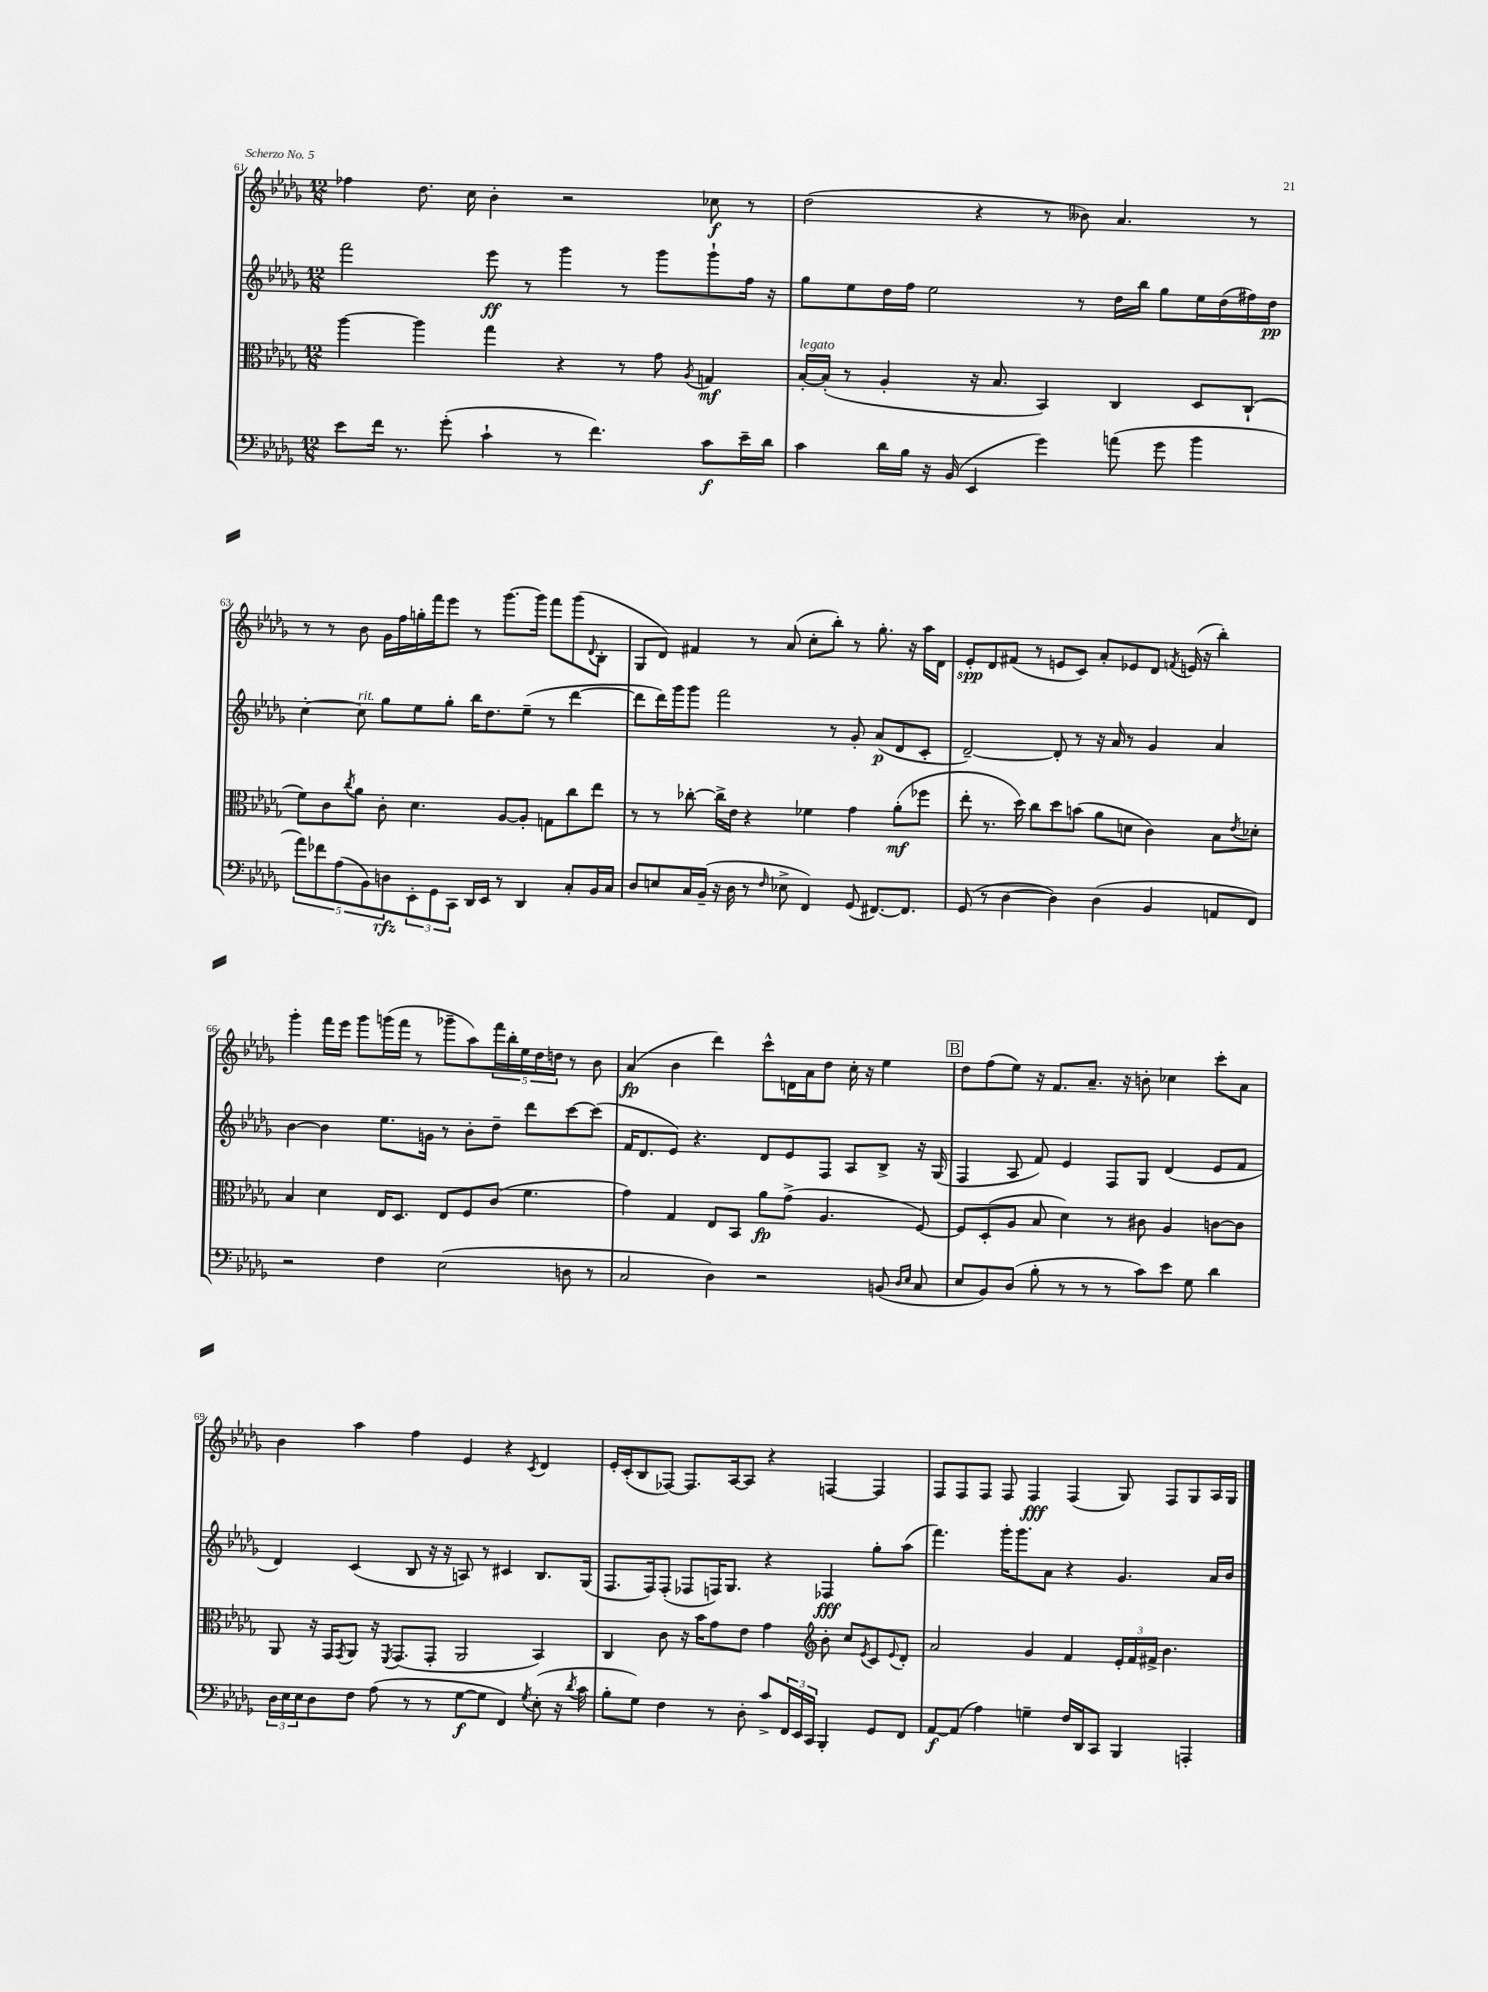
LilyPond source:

<<
\new StaffGroup <<
\new Staff = "s0" {
    \clef treble \key des \major \numericTimeSignature \time 12/8
    fes''4 des''8. c''16 bes'4-. r2 ces''8\f r8 |
    des''2( r4 r8 beses'8) aes'4. r8 |
    r8 r8 bes'8 ges'16 f''16 g''16-. f'''16 ees'''8 r8 ges'''8.~ ges'''16 f'''8 ges'''8( \appoggiatura { des'8 } bes8-. |
    ges8 des'8) fis'4 r8 aes'8( c''8-. bes''8-.) r8 ges''8.-. r16 aes''16 des'16 |
    ees'8-.\spp des'8 fis'8( r8 e'8 c'8) aes'8-. ees'8 des'8 \acciaccatura { f'8 } e'16( r16 bes''4-.) |
    ges'''4-. f'''16 ees'''16 ges'''8 g'''16( f'''16 r8 ges'''8-- aes''8) \tuplet 5/4 { f'''16 bes''16-. ees''16 des''16 d''16 } r8 bes'8 |
    aes'4\fp( bes'4 des'''4) c'''8-^ d'16 aes'16 des''8 c''16-. r16 ees''4 |
    \mark \markup { \box "B" } des''8 f''8( ees''8) r16 f'8. aes'8.-- r16 b'8-. ces''4 c'''8-. aes'8 |
    bes'4 aes''4 f''4 ees'4 r4 \acciaccatura { c'8 } des'4 |
    ees'16-. c'16-.( bes8 fes8~) fes8. aes16~ aes8 r4 f4~ f4 |
    f8 f8 f8 f8 f4\fff f4( ges8) f8 ges8 aes16 ges16 \bar "|." |
}
\new Staff = "s1" {
    \clef treble \key des \major \numericTimeSignature \time 12/8
    f'''2 ees'''8\ff r8 ges'''4 r8 ges'''8 ges'''8-! f''16 r16 |
    ges''8 ees''8 des''16 f''16 ees''2 r8 des''16 bes''16 ges''8 ees''16 des''16( fis''16) des''16\pp |
    c''4~-. c''8^\markup { \italic "rit." } ges''8 ees''8 ges''8-. bes''16 des''8. ees''8--( r8 des'''4~ |
    des'''8 des'''16) ges'''16 ges'''8 f'''2 r8 ges'8-. aes'8\p( des'8 c'8-. |
    des'2~--) des'8-. r8 r16 aes'16 r8 ges'4 aes'4 |
    bes'4~ bes'4 ees''8. g'16 r8 bes'8-. des''8-- des'''8 c'''8~ c'''8( |
    f'16 des'8. ees'8) r4. des'8 ees'8 f8 aes8 bes8-> r16 ges16( |
    \mark \markup { \box "B" } f4 aes8 f'8) ees'4 f8 ges8 des'4( ees'8 f'8 |
    des'4) c'4( bes8 r16 r16 a8) r8 cis'4 bes8. ges16( |
    f8. f16) f8-.( fes8 f16) ges8. r4 fes4\fff ges''8-. aes''8( |
    f'''4.) ges'''16-. ges'''8. aes'8 r4 ges'4. aes'16 bes'16 \bar "|." |
}
\new Staff = "s2" {
    \clef alto \key des \major \numericTimeSignature \time 12/8
    aes''4~ aes''4 ges''4 r4 r8 ges'8 \acciaccatura { aes8 } g4\mf |
    bes16~-.^\markup { \italic "legato" } bes16-.( r8 aes4-. r16 bes8. bes,4) c4 des8 c8-!( |
    f'8) c'8 \acciaccatura { c''8 } aes'8 c'8-. des'4. aes8~ aes8-. g8 c''8 ees''8 |
    r8 r8 ces''8~-. ces''16-> ees'16 r4 fes'4 ges'4 aes'8-.\mf( fes''8 |
    ees''8-. r8. des''16) c''8 des''8 b'8( aes'8 d'8 c'4) bes8 \acciaccatura { ees'8 } des'8-. |
    bes4 des'4 ees16 des8. ees8 f8 c'8( f'4. |
    ges'4) ges4 ees8 bes,8 aes'8\fp ges'8->( aes4. f8~) |
    \mark \markup { \box "B" } f8 des8-.( aes8 bes8 des'4) r8 cis'8 aes4 c'8~ c'8 |
    aes,8 r16 ges,16 \acciaccatura { ges,8 } aes,8 r16 \acciaccatura { f,8 } ges,8.( ges,8-. aes,2 bes,4) |
    c4 c'8 r16 bes'16 ges'8 ees'8 ges'4 \clef treble bes'8-. c''8 \acciaccatura { ees'8 } c'8 \appoggiatura { ees'8 } des'8-. |
    aes'2 ges'4 f'4 \tuplet 3/2 { ees'16-. f'16 fis'16-> } bes'4. \bar "|." |
}
\new Staff = "s3" {
    \clef bass \key des \major \numericTimeSignature \time 12/8
    ees'8 f'16 r8. ges'8-.( c'4-! r8 f'4.) c'8\f ees'16-- des'16 |
    c'4 des'16 bes16 r16 bes,16( ees,4 ges'4) a'8( ges'8 bes'4 |
    \tuplet 5/4 { aes'8) fes'8 aes8( bes,8) d8\rfz } \tuplet 3/2 { ees,8-. ges,8 c,8 } des,16 ees,16 r8 des,4 c8-. bes,16 c16 |
    des8 e8 c16 bes,16--( r16 des16 r8 \grace { f16 } ees8-> f,4) ges,8( fis,8.~) fis,8. |
    ges,8( r8 des4~ des4) des4( bes,4 a,8 f,8) |
    r2 f4 ees2( d8 r8 |
    c2 des4) r2 b,8( \grace { des16 ees16 } c8 |
    \mark \markup { \box "B" } ees8 bes,8) des8( bes8-. r8 r8 r8 c'8) ees'8 ges8 des'4 |
    \tuplet 3/2 { des16 ees16 ees16 } des8 f8 aes8( r8 r8 ges8~\f ges8 f,4) \acciaccatura { ges8 } ees8-.( r16 \acciaccatura { des'8 } c'16 |
    bes8-. ges8) f4 r8 des8-. c'8-> \tuplet 3/2 { f,16 ees,16 c,16 } bes,,4-. ges,8 f,8 |
    aes,8~\f aes,8( aes4) g4-- f16 des,16 c,8 bes,,4 a,,4-. \bar "|." |
}
>>
>>
\layout { \context { \Score currentBarNumber = #61 } }
